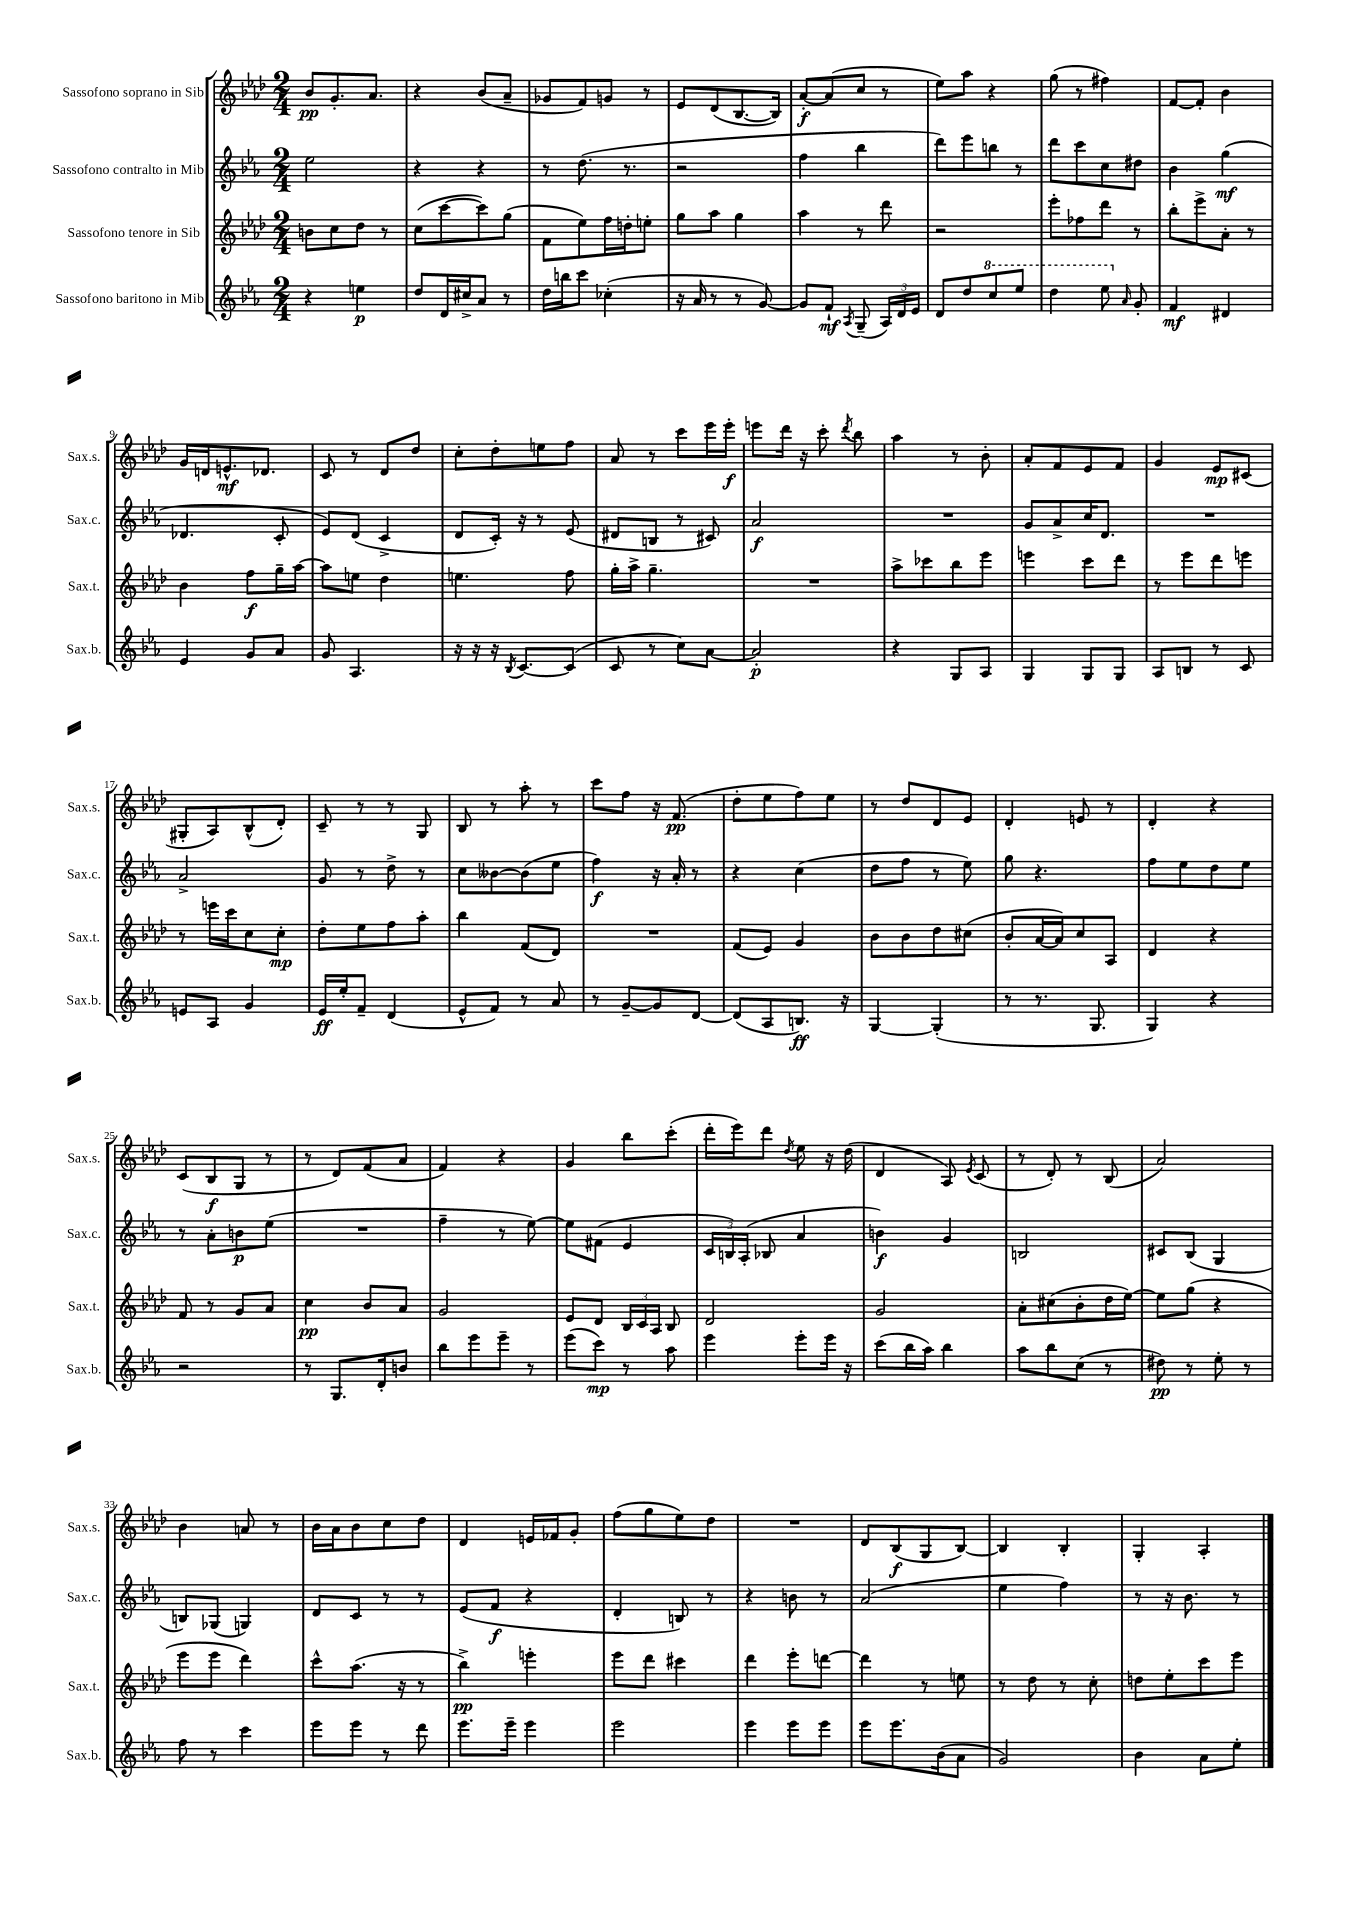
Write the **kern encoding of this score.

**kern	**dynam	**kern	**dynam	**kern	**dynam	**kern	**dynam
*part4	*part4	*part3	*part3	*part2	*part2	*part1	*part1
*staff4	*staff4	*staff3	*staff3	*staff2	*staff2	*staff1	*staff1
*I"Sassofono baritono in Mib	*	*I"Sassofono tenore in Sib	*	*I"Sassofono contralto in Mib	*	*I"Sassofono soprano in Sib	*
*I'Sax.b.	*	*I'Sax.t.	*	*I'Sax.c.	*	*I'Sax.s.	*
*clefG2	*	*clefG2	*	*clefG2	*	*clefG2	*
*k[b-e-a-]	*	*k[b-e-a-d-]	*	*k[b-e-a-]	*	*k[b-e-a-d-]	*
*M2/4	*	*M2/4	*	*M2/4	*	*M2/4	*
=1	=1	=1	=1	=1	=1	=1	=1
4r	.	8bn\L	.	2ee-\	.	8b-/L	pp
.	.	8cc\	.	.	.	8.g'/	.
4een\	p	8dd-\J	.	.	.	.	.
.	.	.	.	.	.	8.a-/J	.
.	.	8r	.	.	.	.	.
=2	=2	=2	=2	=2	=2	=2	=2
8dd/L	.	(8cc\L	.	4r	.	4r	.
16d/L	.	[8ccc\	.	.	.	.	.
16cc#X^/J	.	.	.	.	.	.	.
8a-/J	.	8ccc\])	.	4r	.	(8b-/L	.
8r	.	(8gg\J	.	.	.	8a-~/J	.
=3	=3	=3	=3	=3	=3	=3	=3
16dd\LL	.	8f\L	.	8r	.	8g-X/L	.
16bbn\J	.	.	.	.	.	.	.
8ccc\J	.	8ee-\)	.	(8.dd\	.	8f/)	.
(4cc-X'\	.	16ff\L	.	.	.	8gn/J	.
.	.	16ddn'\J	.	8.r	.	.	.
.	.	8een'\J	.	.	.	8r	.
=4	=4	=4	=4	=4	=4	=4	=4
16r	.	8gg\L	.	2r	.	8e-/L	.
16a-/	.	.	.	.	.	.	.
8r	.	8aa-\J	.	.	.	(8d-/	.
8r	.	4gg\	.	.	.	[8.B-/	.
[8g/)	.	.	.	.	.	.	.
.	.	.	.	.	.	16B-/Jk])	.
=5	=5	=5	=5	=5	=5	=5	=5
8g/L]	.	4aa-\	.	4ff\	.	[8a-'/L	f
8f`/J	mf	.	.	.	.	(8a-/]	.
8qA-/	.	.	.	.	.	.	.
(8G~/	.	8r	.	4bb-\	.	8cc/J	.
24A-/LL)	.	8ddd-\	.	.	.	8r	.
24d/	.	.	.	.	.	.	.
24e-/JJ	.	.	.	.	.	.	.
=6	=6	=6	=6	=6	=6	=6	=6
8d/L	.	2r	.	8ddd\L)	.	8ee-\L)	.
8dd/	.	.	.	8eee-\	.	8aa-\J	.
*8va	*	*	*	*	*	*	*
8ccc/	.	.	.	8bbn\J	.	4r	.
8eee-/J	.	.	.	8r	.	.	.
=7	=7	=7	=7	=7	=7	=7	=7
4ddd\	.	8eee-'\L	.	8ddd\L	.	(8gg\	.
.	.	8ff-X\	.	8ccc\	.	8r	.
8eee-\	.	8ddd-\J	.	8cc\	.	4ff#X\)	.
*X8va	*	*	*	*	*	*	*
16qqa-/	.	.	.	.	.	.	.
8g'/	.	8r	.	8dd#X\J	.	.	.
=8	=8	=8	=8	=8	=8	=8	=8
4f/	mf	8bb-'\L	.	4b-\	.	[8f/L	.
.	.	8eee-^\	.	.	.	8f'/J]	.
4d#X/	.	8a-'\J	.	(4gg\	mf	4b-\	.
.	.	8r	.	.	.	.	.
!!LO:LB:g=z
=9	=9	=9	=9	=9	=9	=9	=9
4e-/	.	4b-\	.	4.d-X/	.	16g/LL	.
.	.	.	.	.	.	16dn/J	.
.	.	.	.	.	.	8.en^^/	mf
8g/L	.	8ff\L	f	.	.	.	.
.	.	.	.	.	.	8.d-X/J	.
8a-/J	.	16gg~\L	.	8c'/	.	.	.
.	.	[16aa-\JJ	.	.	.	.	.
=10	=10	=10	=10	=10	=10	=10	=10
8g/	.	8aa-\L]	.	8e-/L)	.	8c/	.
4.A-/	.	8een\J	.	(8d/J	.	8r	.
.	.	4dd-\	.	4c^/	.	8d-/L	.
.	.	.	.	.	.	8dd-/J	.
=11	=11	=11	=11	=11	=11	=11	=11
16r	.	4.een\	.	8d/L	.	8cc'\L	.
16r	.	.	.	.	.	.	.
16r	.	.	.	16c'/Jk)	.	8dd-'\	.
8qB-/	.	.	.	.	.	.	.
[8.c/L	.	.	.	16r	.	.	.
.	.	.	.	8r	.	8een\	.
(8c/J]	.	8ff\	.	(8e-/	.	8ff\J	.
=12	=12	=12	=12	=12	=12	=12	=12
8c/	.	16gg'\LL	.	8d#X/L	.	8a-/	.
.	.	16aa-^\JJ	.	.	.	.	.
8r	.	4.gg~\	.	8Bn/J	.	8r	.
8cc\L)	.	.	.	8r	.	8ccc\L	.
[8a-\J	.	.	.	8c#X/)	.	16eee-\L	.
.	.	.	.	.	.	16eee-'\JJ	f
=13	=13	=13	=13	=13	=13	=13	=13
2a-'/]	p	2r	.	2a-/	f	8eeen\L	.
.	.	.	.	.	.	16ddd-\Jk	.
.	.	.	.	.	.	16r	.
.	.	.	.	.	.	8ccc'\	.
.	.	.	.	.	.	8qddd-/	.
.	.	.	.	.	.	8bb-\	.
=14	=14	=14	=14	=14	=14	=14	=14
4r	.	8aa-^\L	.	2r	.	4aa-\	.
.	.	8ccc-X\	.	.	.	.	.
8G/L	.	8bb-\	.	.	.	8r	.
8A-/J	.	8eee-\J	.	.	.	8b-'\	.
=15	=15	=15	=15	=15	=15	=15	=15
4G/	.	4eeen\	.	8g/L	.	8a-'/L	.
.	.	.	.	8a-^/	.	8f/	.
8G/L	.	8ccc\L	.	16cc/K	.	8e-/	.
.	.	.	.	8.d/J	.	.	.
8G/J	.	8ddd-\J	.	.	.	8f/J	.
=16	=16	=16	=16	=16	=16	=16	=16
8A-/L	.	8r	.	2r	.	4g/	.
8Bn/J	.	8eee-\L	.	.	.	.	.
8r	.	8ddd-\	.	.	.	8e-/L	mp
8c/	.	8eeen\J	.	.	.	(8c#X/J	.
!!LO:LB:g=z
=17	=17	=17	=17	=17	=17	=17	=17
8en/L	.	8r	.	2a-^/	.	8G#X'/L	.
8A-/J	.	16eeen\LL	.	.	.	8A-/)	.
.	.	16ccc\J	.	.	.	.	.
4g/	.	8cc\	.	.	.	(8B-^^/	.
.	.	8cc'\J	mp	.	.	8d-'/J)	.
=18	=18	=18	=18	=18	=18	=18	=18
16e-/LL	ff	8dd-'\L	.	8g/	.	8c~/	.
16ee-'/J	.	.	.	.	.	.	.
8f~/J	.	8ee-\	.	8r	.	8r	.
(4d/	.	8ff\	.	8dd^\	.	8r	.
.	.	8aa-'\J	.	8r	.	8G/	.
=19	=19	=19	=19	=19	=19	=19	=19
8e-^^/L	.	4bb-\	.	8cc\L	.	8B-/	.
8f/J)	.	.	.	[8b--X\	.	8r	.
8r	.	(8f/L	.	(8b--\]	.	8aa-'\	.
8a-/	.	8d-/J)	.	8ee-\J	.	8r	.
=20	=20	=20	=20	=20	=20	=20	=20
8r	.	2r	.	4ff\)	f	8ccc\L	.
[8g~/L	.	.	.	.	.	8ff\J	.
8g/]	.	.	.	16r	.	16r	.
.	.	.	.	16a-'/	.	(8.f/	pp
[8d/J	.	.	.	8r	.	.	.
=21	=21	=21	=21	=21	=21	=21	=21
(8d/L]	.	(8f/L	.	4r	.	8dd-'\L	.
8A-/	.	8e-/J)	.	.	.	8ee-\	.
8.Bn/J)	ff	4g/	.	(4cc\	.	8ff\)	.
.	.	.	.	.	.	8ee-\J	.
16r	.	.	.	.	.	.	.
=22	=22	=22	=22	=22	=22	=22	=22
[4G/	.	8b-\L	.	8dd\L	.	8r	.
.	.	8b-\	.	8ff\J	.	8dd-/L	.
(4G'/]	.	8dd-\	.	8r	.	8d-/	.
.	.	(8cc#X\J	.	8ee-\)	.	8e-/J	.
=23	=23	=23	=23	=23	=23	=23	=23
8r	.	8b-'/L	.	8gg\	.	4d-'/	.
8.r	.	[16a-/L	.	4.r	.	.	.
.	.	16a-/J])	.	.	.	.	.
.	.	8cc/	.	.	.	8en/	.
8.G/	.	.	.	.	.	.	.
.	.	8A-/J	.	.	.	8r	.
=24	=24	=24	=24	=24	=24	=24	=24
4G/)	.	4d-/	.	8ff\L	.	4d-'/	.
.	.	.	.	8ee-\	.	.	.
4r	.	4r	.	8dd\	.	4r	.
.	.	.	.	8ee-\J	.	.	.
!!LO:LB:g=z
=25	=25	=25	=25	=25	=25	=25	=25
2r	.	8f/	.	8r	.	(8c/L	.
.	.	8r	.	8a-'\L	.	8B-/	f
.	.	8g/L	.	8bn\	p	8G/J	.
.	.	8a-/J	.	(8ee-\J	.	8r	.
=26	=26	=26	=26	=26	=26	=26	=26
8r	.	4cc\	pp	2r	.	8r	.
8.G/L	.	.	.	.	.	8d-/L)	.
.	.	8b-/L	.	.	.	(8f/	.
16d'/k	.	.	.	.	.	.	.
8bn/J	.	8a-/J	.	.	.	8a-/J	.
=27	=27	=27	=27	=27	=27	=27	=27
8bb-\L	.	2g/	.	4ff~\	.	4f/)	.
8eee-\	.	.	.	.	.	.	.
8eee-~\J	.	.	.	8r	.	4r	.
8r	.	.	.	[8ee-\)	.	.	.
=28	=28	=28	=28	=28	=28	=28	=28
(8eee-\L	.	8e-/L	.	8ee-\L]	.	4g/	.
8ccc\J)	mp	8d-/J	.	(8f#X\J	.	.	.
8r	.	24B-/LL	.	4e-/	.	8bb-\L	.
.	.	24c/	.	.	.	.	.
.	.	24A-/JJ	.	.	.	.	.
8aa-\	.	8B-/	.	.	.	(8ccc'\J	.
=29	=29	=29	=29	=29	=29	=29	=29
4eee-\	.	2d-/	.	24c/LL	.	16ddd-'\LL	.
.	.	.	.	24Bn/)	.	.	.
.	.	.	.	.	.	16eee-\J)	.
.	.	.	.	(24A-'/JJ	.	.	.
.	.	.	.	8B-X/	.	8ddd-\J	.
.	.	.	.	.	.	8qdd-/	.
8eee-'\L	.	.	.	4a-/	.	8ee-\	.
16eee-\Jk	.	.	.	.	.	16r	.
16r	.	.	.	.	.	(16dd-\	.
=30	=30	=30	=30	=30	=30	=30	=30
(8ccc\L	.	2g/	.	4bn\)	f	4d-/	.
16bb-\L	.	.	.	.	.	.	.
16aa-\JJ)	.	.	.	.	.	.	.
4bb-\	.	.	.	4g/	.	8A-/)	.
.	.	.	.	.	.	8qe-/	.
.	.	.	.	.	.	(8c/	.
=31	=31	=31	=31	=31	=31	=31	=31
8aa-\L	.	8a-'\L	.	2Bn/	.	8r	.
8bb-\	.	(8cc#X\	.	.	.	8d-'/)	.
(8cc\J	.	8b-'\	.	.	.	8r	.
8r	.	16dd-\L	.	.	.	(8B-/	.
.	.	[16ee-\JJ)	.	.	.	.	.
=32	=32	=32	=32	=32	=32	=32	=32
8dd#X\)	pp	8ee-\L]	.	8c#X/L	.	2a-/)	.
8r	.	(8gg\J	.	(8B-/J	.	.	.
8ee-'\	.	4r	.	4G/	.	.	.
8r	.	.	.	.	.	.	.
!!LO:LB:g=z
=33	=33	=33	=33	=33	=33	=33	=33
8ff\	.	8eee-\L	.	8Bn/L)	.	4b-\	.
8r	.	8eee-\J	.	(8G-X/J	.	.	.
4ccc\	.	4ddd-\)	.	4Gn/)	.	8an/	.
.	.	.	.	.	.	8r	.
=34	=34	=34	=34	=34	=34	=34	=34
8eee-\L	.	8ccc^^\L	.	8d/L	.	16b-\LL	.
.	.	.	.	.	.	16a-\J	.
8eee-\J	.	(8.aa-\J	.	8c/J	.	8b-\	.
8r	.	.	.	8r	.	8cc\	.
.	.	16r	.	.	.	.	.
8ddd\	.	8r	.	8r	.	8dd-\J	.
=35	=35	=35	=35	=35	=35	=35	=35
8.eee-\L	.	4bb-^\)	pp	(8e-/L	.	4d-/	.
.	.	.	.	8f/J	f	.	.
16eee-~\Jk	.	.	.	.	.	.	.
4eee-\	.	4eeen'\	.	4r	.	16en/LL	.
.	.	.	.	.	.	16f-X/J	.
.	.	.	.	.	.	8g'/J	.
=36	=36	=36	=36	=36	=36	=36	=36
2eee-\	.	8eee-\L	.	4d'/	.	(8ff\L	.
.	.	8ddd-\J	.	.	.	8gg\	.
.	.	4ccc#X\	.	8Bn/)	.	8ee-\)	.
.	.	.	.	8r	.	8dd-\J	.
=37	=37	=37	=37	=37	=37	=37	=37
4eee-\	.	4ddd-\	.	4r	.	2r	.
8eee-\L	.	8eee-'\L	.	8bn\	.	.	.
8eee-\J	.	[8dddn\J	.	8r	.	.	.
=38	=38	=38	=38	=38	=38	=38	=38
8eee-\L	.	4ddd\]	.	(2a-/	.	8d-/L	.
8.eee-\	.	.	.	.	.	(8B-/	f
.	.	8r	.	.	.	8G/	.
(16b-\k	.	.	.	.	.	.	.
8a-\J	.	8een\	.	.	.	[8B-/J)	.
=39	=39	=39	=39	=39	=39	=39	=39
2g/)	.	8r	.	4ee-\	.	4B-/]	.
.	.	8dd-\	.	.	.	.	.
.	.	8r	.	4ff\)	.	4B-'/	.
.	.	8cc'\	.	.	.	.	.
=40	=40	=40	=40	=40	=40	=40	=40
4b-\	.	8ddn\L	.	8r	.	4G'/	.
.	.	8ee-'\	.	16r	.	.	.
.	.	.	.	8.b-\	.	.	.
8a-\L	.	8ccc\	.	.	.	4A-'/	.
8ee-'\J	.	8eee-\J	.	8r	.	.	.
==	==	==	==	==	==	==	==
*-	*-	*-	*-	*-	*-	*-	*-
